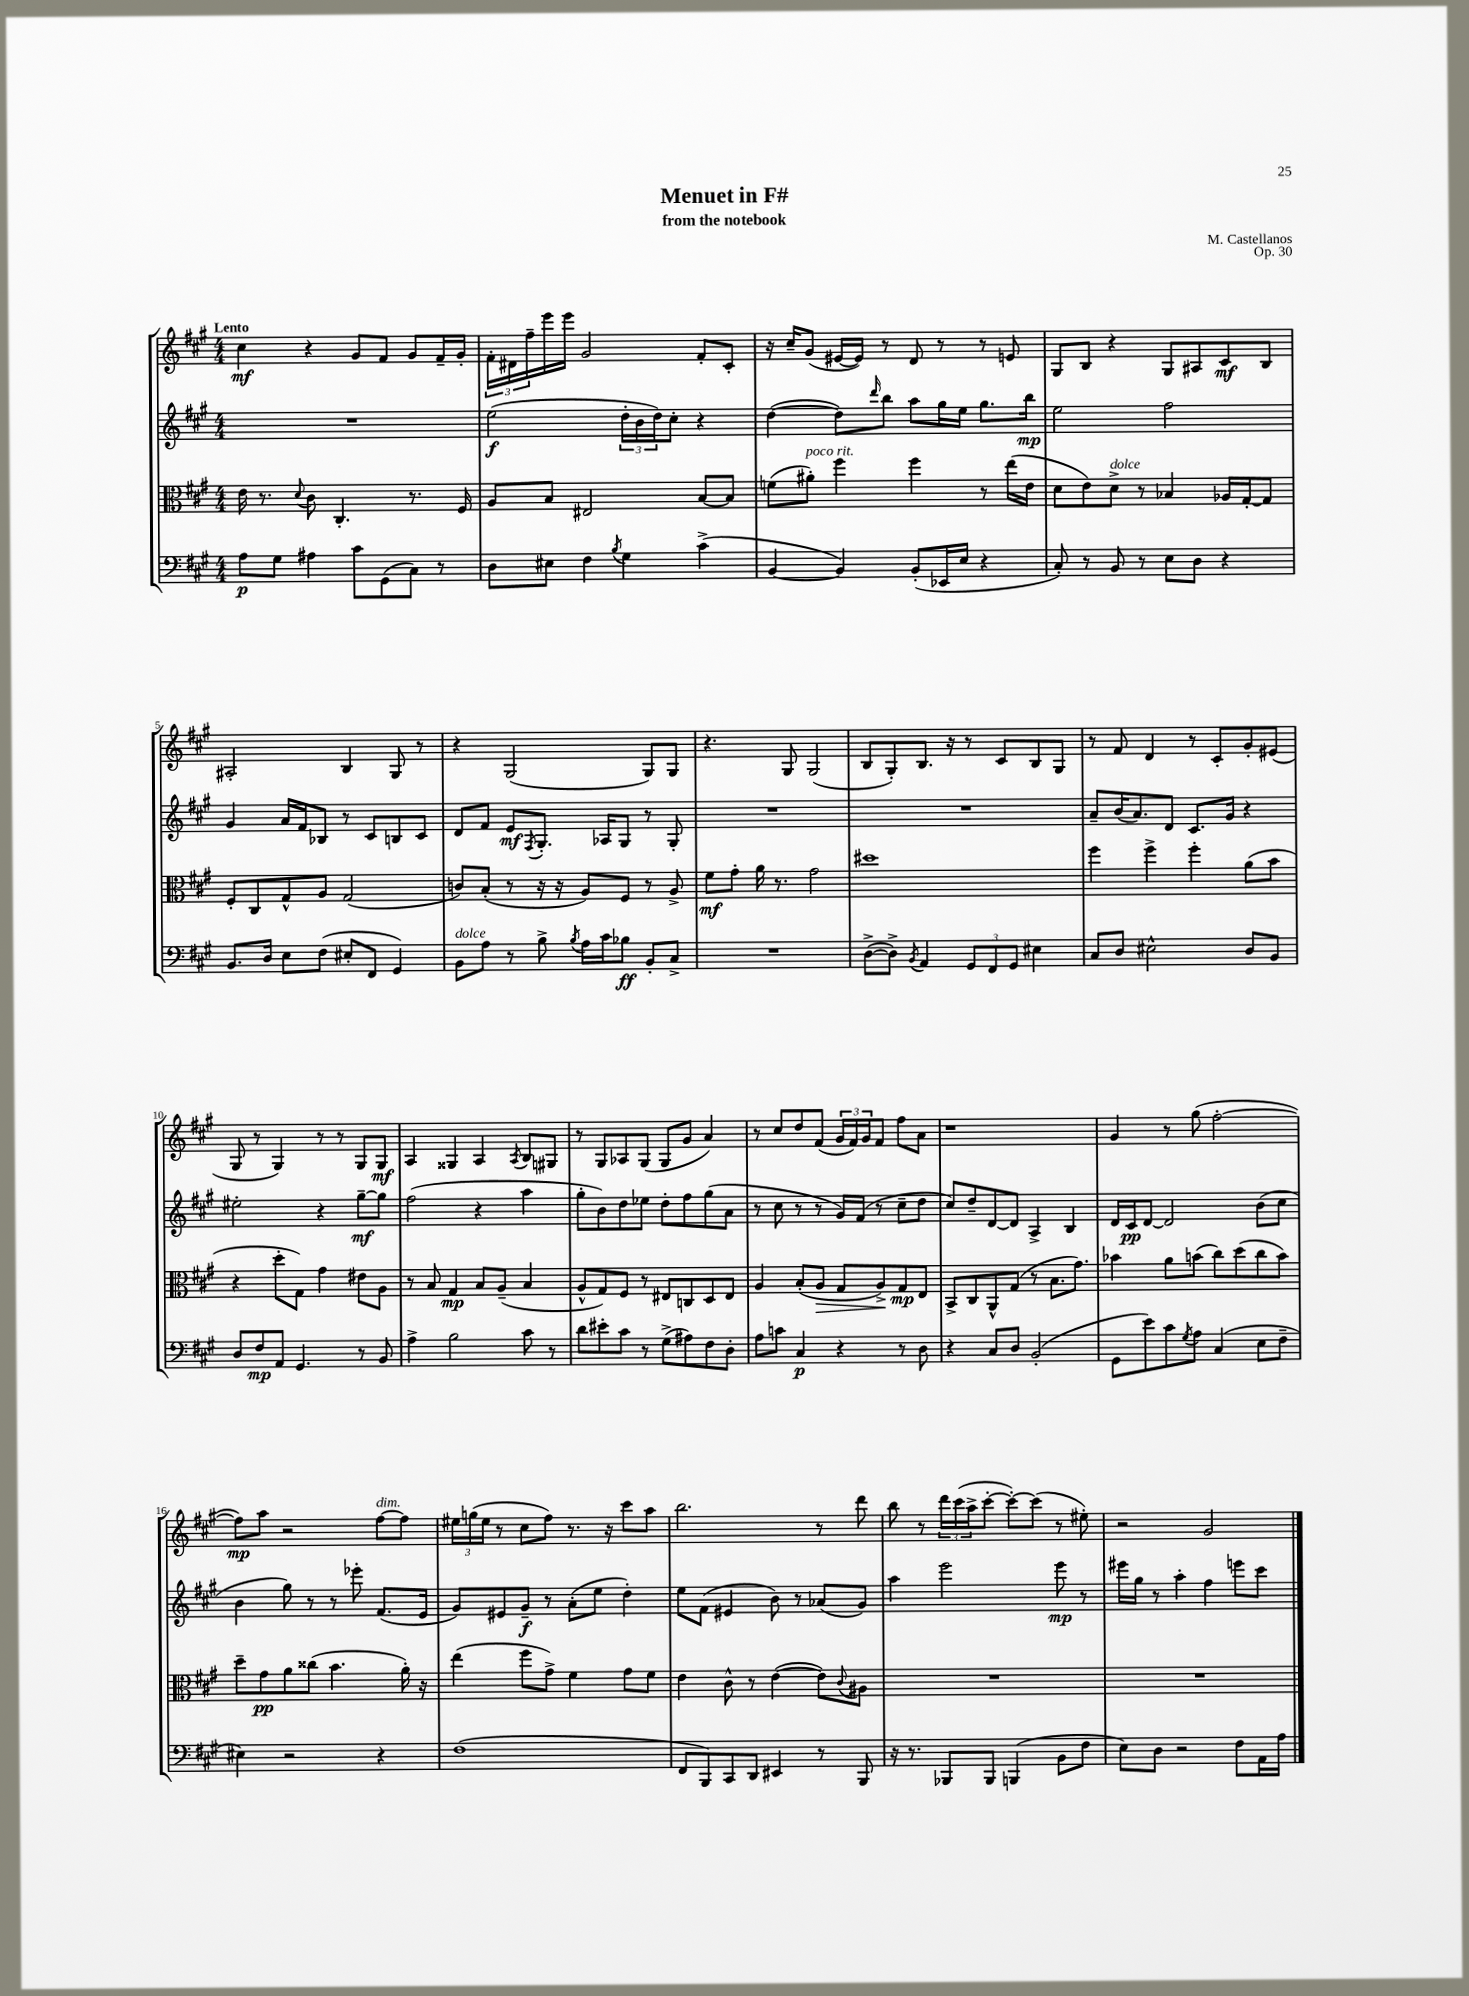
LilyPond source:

\header { title = "Menuet in F#" composer = "M. Castellanos" subtitle = "from the notebook" opus = "Op. 30" }
<<
\new StaffGroup <<
\new Staff = "s0" {
    \clef treble \key a \major \numericTimeSignature \time 4/4 \tempo "Lento"
    cis''4\mf r4 gis'8 fis'8 gis'8 fis'16-- gis'16-. |
    \tuplet 3/2 { fis'16-. dis'16 fis''16-- } e'''16 e'''16 gis'2 fis'8-. cis'8-. |
    r16 cis''16-- gis'8( eis'16~ eis'16) r8 d'8 r8 r8 e'8 |
    gis8 b8 r4 gis8 ais8 cis'8\mf b8 |
    ais2-. b4 gis8 r8 |
    r4 gis2( gis8) gis8 |
    r4. gis8 gis2( |
    b8 gis8-.) b8. r16 r8 cis'8 b8 gis8 |
    r8 fis'8 d'4 r8 cis'8-. gis'8-. eis'8( |
    gis8 r8 gis4) r8 r8 gis8 gis8\mf |
    a4 gisis4 a4 \acciaccatura { a8 } b8 gis8 |
    r8 gis8 aes8 gis8( gis8 gis'8 a'4) |
    r8 cis''8 d''8 fis'8( \tuplet 3/2 { gis'16 fis'16) gis'16 } fis'8 fis''8 a'8 |
    r1 |
    gis'4 r8 gis''8( fis''2~-. |
    fis''8\mp) a''8 r2 fis''8~^\markup { \italic "dim." } fis''8 |
    \tuplet 3/2 { eis''16 g''16( eis''16 } r8 cis''8 fis''8) r8. r16 cis'''8 a''8 |
    b''2. r8 d'''8 |
    b''8 r8 \tuplet 3/2 { d'''16 cis'''16( a''16-> } cis'''8~-. cis'''8~-.) cis'''8( r8 eis''8-.) |
    r2 gis'2 \bar "|." |
}
\new Staff = "s1" {
    \clef treble \key a \major \numericTimeSignature \time 4/4
    R1 |
    e''2\f( \tuplet 3/2 { d''16-. b'16 d''16) } cis''8-. r4 |
    d''4~( d''8) \grace { d'''16 } b''8 a''8 gis''16 e''16 gis''8. b''16\mp |
    e''2 fis''2 |
    gis'4 a'16 fis'16 bes8 r8 cis'8 b8 cis'8 |
    d'8 fis'8 e'8\mf \acciaccatura { fis8 } gis8.-. aes16 gis8 r8 gis8-. |
    R1 |
    R1 |
    a'8-- b'16( a'8.) d'8 cis'8. gis'16 r4 |
    eis''2-. r4 gis''8~--\mf gis''8 |
    fis''2( r4 a''4 |
    gis''8-. b'8) d''8 ees''8 d''8-. fis''8 gis''8( a'8 |
    r8 cis''8 r8 r8 gis'16) fis'16( r8 cis''8-- d''8 |
    cis''8) d''8-- d'8~ d'8 a4-> b4 |
    d'16 cis'16\pp d'8~ d'2 b'8( cis''8 |
    b'4 gis''8) r8 r8 ees'''8-. fis'8.( e'16 |
    gis'8) eis'8 gis'8--\f r8 a'8-.( e''8 d''4-.) |
    e''8 fis'8( eis'4 b'8) r8 aes'8( gis'8) |
    a''4 e'''2 e'''8\mp r8 |
    eis'''16 gis''16 r8 a''4-. fis''4 e'''8 cis'''8 \bar "|." |
}
\new Staff = "s2" {
    \clef alto \key a \major \numericTimeSignature \time 4/4
    e'16 r8. \appoggiatura { d'8 } cis'8 cis4.-. r8. fis16 |
    a8 b8 eis2 b8~ b8 |
    f'8( ais'8-.^\markup { \italic "poco rit." }) fis''4 fis''4 r8 e''16( e'16 |
    d'8 e'8) d'8->^\markup { \italic "dolce" } r8 bes4 aes16 gis16~-. gis8 |
    fis8-. cis8 gis8-^ a8 gis2( |
    c'8) b8-.( r8 r16 r16 a8) fis8 r8 a8-> |
    fis'8\mf gis'8-. a'16 r8. gis'2 |
    dis''1 |
    fis''4 fis''4-> fis''4-. a'8( b'8 |
    r4 d''8-. gis8) gis'4 eis'8 a8 |
    r8 b8 gis4\mp b8 a8--( b4 |
    a8-^ gis8) fis8 r8 eis8 c8 d8 eis8 |
    a4 b8-.( a8\> gis8 a8->\!) gis8\mp e8 |
    b,8-> cis8 a,8-^ gis8( r8 b8. gis'8.) |
    bes'4 a'8 b'8( cis''8) d''8( cis''8 b'8) |
    d''8-- gis'8\pp a'8 cisis''8( b'4. a'16-.) r16 |
    e''4( fis''8 gis'8->) fis'4 gis'8 fis'8 |
    e'4 cis'8-^ r8 e'4~( e'8) \appoggiatura { cis'8 } ais8 |
    R1 |
    R1 \bar "|." |
}
\new Staff = "s3" {
    \clef bass \key a \major \numericTimeSignature \time 4/4
    a8\p gis8 ais4 cis'8 gis,8( cis8) r8 |
    d8 eis8 fis4 \acciaccatura { b8 } gis4 cis'4->( |
    b,4~ b,4) b,8-.( ees,16 e16 r4 |
    cis8-.) r8 b,8 r8 e8 d8 r4 |
    b,8. d16 e8 fis8( eis8-. fis,8 gis,4) |
    b,8^\markup { \italic "dolce" } a8 r8 b8-> \acciaccatura { b8 } a16 cis'16 bes8\ff b,8-. cis8-> |
    R1 |
    d8~->( d8->) \acciaccatura { b,8 } a,4 \tuplet 3/2 { gis,8 fis,8 gis,8 } eis4 |
    cis8 d8 eis2-^ d8 b,8 |
    d8 fis8\mp a,8 gis,4. r8 b,8 |
    a4-> b2 cis'8 r8 |
    d'8 eis'8-. cis'8 r8 gis8->( ais8) fis8 d8-. |
    a8 c'8 cis4\p r4 r8 d8 |
    r4 cis8 d8 b,2-.( |
    gis,8 e'8) cis'8 \acciaccatura { gis8 } a8 cis4( e8 fis8-- |
    eis4) r2 r4 |
    fis1( |
    fis,8 b,,8) cis,8 d,8 eis,4 r8 b,,8 |
    r16 r8. bes,,8 bes,,8 b,,4( b,8 fis8 |
    e8) d8 r2 fis8 a,16 a16 \bar "|." |
}
>>
>>
